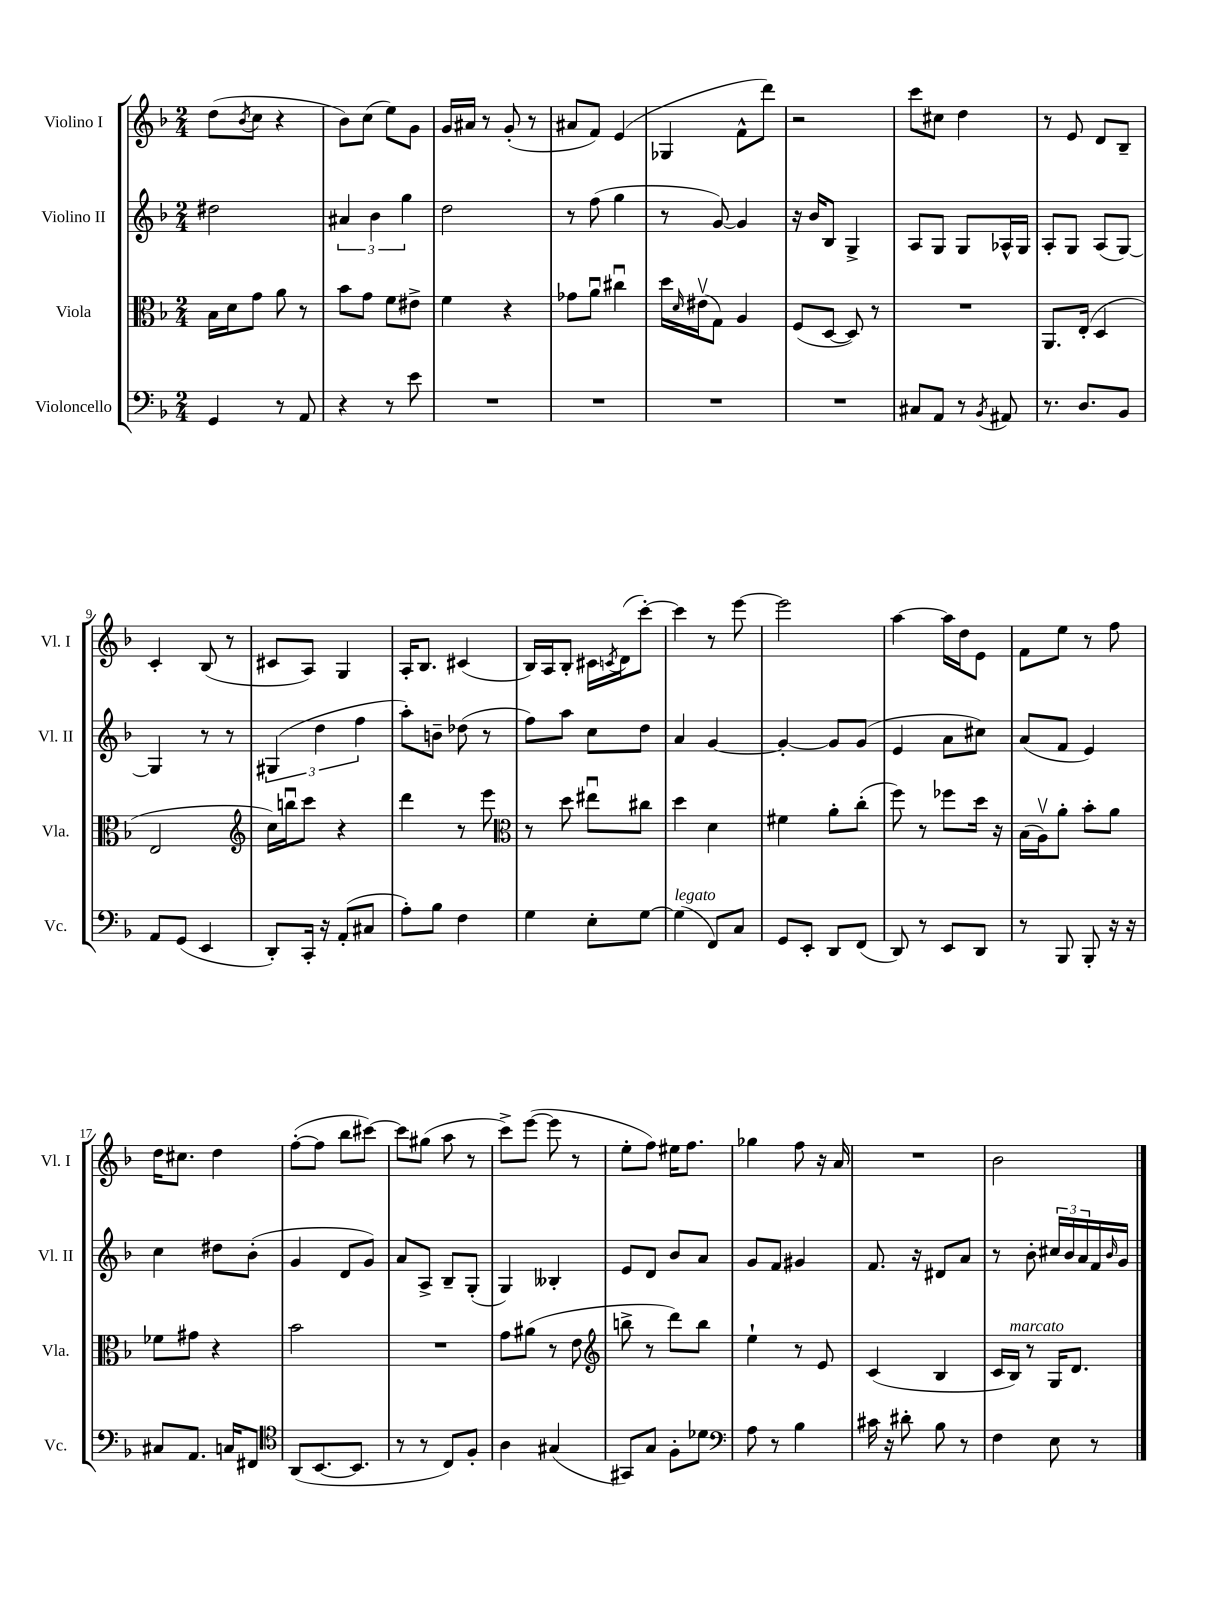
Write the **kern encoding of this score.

**kern	**kern	**kern	**kern
*part4	*part3	*part2	*part1
*staff4	*staff3	*staff2	*staff1
*I"Violoncello	*I"Viola	*I"Violino II	*I"Violino I
*I'Vc.	*I'Vla.	*I'Vl. II	*I'Vl. I
*clefF4	*clefC3	*clefG2	*clefG2
*k[b-]	*k[b-]	*k[b-]	*k[b-]
*M2/4	*M2/4	*M2/4	*M2/4
=1	=1	=1	=1
4GG/	16B-\LL	2dd#X\	(8dd\L
.	16d\J	.	.
.	.	.	8qb-/
.	8g\J	.	8cc\J
8r	8a\	.	4r
8AA/	8r	.	.
=2	=2	=2	=2
4r	8b-\L	6a#X/	8b-\L)
.	8g\J	.	(8cc\J
.	.	6b-\	.
8r	8f\L	.	8ee\L)
.	.	6gg\	.
8e\	8e#X^\J	.	8g\J
=3	=3	=3	=3
2r	4f\	2dd\	16g/LL
.	.	.	16a#X/JJ
.	.	.	8r
.	4r	.	(8g'/
.	.	.	8r
=4	=4	=4	=4
2r	8g-X\L	8r	8a#X/L
.	8au\J	(8ff\	8f/J)
.	4cc#Xu\	4gg\	(4e/
=5	=5	=5	=5
2r	16dd\LL	8r	4G-X/
.	16qqd/	.	.
.	(16e#Xv\J	.	.
.	8G\J)	[8g/)	.
.	4A/	4g/]	8f^^\L
.	.	.	8ddd\J)
=6	=6	=6	=6
2r	(8F/L	16r	2r
.	.	16b-/KL	.
.	[8D/J	8B-/J	.
.	8D/])	4G^/	.
.	8r	.	.
=7	=7	=7	=7
8C#X/L	2r	8A/L	8ccc\L
8AA/J	.	8G/J	8cc#X\J
8r	.	8G/L	4dd\
8qBB-/	.	.	.
8AA#X/	.	16A-X^^/L	.
.	.	16G/JJ	.
=8	=8	=8	=8
8.r	8.AA/L	8A'/L	8r
.	.	8G/J	8e/
8.D/L	(16E'/Jk	.	.
.	4D/	(8A/L	8d/L
8BB-/J	.	[8G/J)	8B-~/J
!!LO:LB:g=z
=9	=9	=9	=9
8AA/L	2E/	4G/]	4c'/
(8GG/J	.	.	.
4EE/	.	8r	(8B-/
.	.	8r	8r
=10	=10	=10	=10
*	*clefG2	*	*
8DD'/L)	16cc\LL)	(6G#X/	8c#X/L
.	16bbnu\J	.	.
16CC'/Jk	8ccc\J	.	8A/J)
.	.	6dd\	.
16r	.	.	.
(8AA'/L	4r	.	4G/
.	.	6ff\	.
8C#X/J	.	.	.
=11	=11	=11	=11
8A'\L)	4ddd\	8aa'\L)	16A'/KL
.	.	.	8.B-/J
8B-\J	.	8bn~\J	.
4F\	8r	(8dd-X\	(4c#X/
.	8eee\	8r	.
=12	=12	=12	=12
*	*clefC3	*	*
4G\	8r	8ff\L)	16B-/LL)
.	.	.	16A/J
.	8dd\	8aa\J	8B-'/J
8E'\L	8ee#Xu\L	8cc\L	16c#X\LL
.	.	.	8qcn/
.	.	.	(16d\J
[8G\J	8cc#X\J	8dd\J	[8ccc'\J)
=13	=13	=13	=13
!LO:TX:a:i:t=legato	!	!	!
(4G\]	4dd\	4a/	4ccc\]
8FF/L)	4d\	[4g/	8r
8C/J	.	.	[8eee\
=14	=14	=14	=14
8GG/L	4f#X\	4g'/_	2eee\]
8EE'/J	.	.	.
8DD/L	8a'\L	8g/L]	.
(8FF/J	(8cc'\J	(8g/J	.
=15	=15	=15	=15
8DD/)	8ff\)	4e/	[4aa\
8r	8r	.	.
8EE/L	8ff-X\L	8a\L	16aa\LL]
.	.	.	16dd\J
8DD/J	16dd\Jk	8cc#X\J)	8e\J
.	16r	.	.
=16	=16	=16	=16
8r	(16B-\LL	(8a/L	8f\L
.	16Av\J)	.	.
8BBB-/	8a'\J	8f/J	8ee\J
8BBB-'/	8b-'\L	4e/)	8r
16r	8a\J	.	8ff\
16r	.	.	.
!!LO:LB:g=z
=17	=17	=17	=17
8C#X/L	8f-X\L	4cc\	16dd\KL
.	.	.	8.cc#X\J
8.AA/J	8g#X\J	.	.
.	4r	8dd#X\L	4dd\
16Cn/KL	.	.	.
8FF#X/J	.	(8b-'\J	.
=18	=18	=18	=18
*clefC4	*	*	*
(8AA/L	2b-\	4g/	([8ff'\L
[8.BB-/	.	.	8ff\J]
.	.	8d/L	8bb-\L
8.BB-/J]	.	.	.
.	.	8g/J)	[8ccc#X\J)
=19	=19	=19	=19
8r	2r	8a/L	8ccc#\L]
8r	.	8A^/J	(8gg#X\J
8C/L)	.	8B-~/L	8aa\
8F'/J	.	(8G'/J	8r
=20	=20	=20	=20
4A\	8g\L	4G/)	8ccc^\L)
.	(8a#X\J	.	([8eee\J
(4G#X/	8r	4B--X'/	8eee\]
.	8e\	.	8r
=21	=21	=21	=21
*	*clefG2	*	*
8GG#X/L)	8bbn^\	8e/L	8ee'\L
8G/J	8r	8d/J	8ff\J)
8F'\L	8ddd\L)	8b-/L	16ee#X\KL
.	.	.	8.ff\J
8d-X\J	8bb\J	8a/J	.
=22	=22	=22	=22
*clefF4	*	*	*
8A\	4ee`\	8g/L	4gg-X\
8r	.	8f/J	.
4B-\	8r	4g#X/	8ff\
.	8e/	.	16r
.	.	.	16a/
=23	=23	=23	=23
16c#X\	(4c/	8.f/	2r
16r	.	.	.
8d#X'\	.	.	.
.	.	16r	.
8B-\	4B-/	8d#X/L	.
8r	.	8a/J	.
=24	=24	=24	=24
4F\	16c/LL	8r	2b-\
!	!LO:TX:a:i:t=marcato	!	!
.	16B-/JJ)	.	.
.	8r	8b-'\	.
8E\	16G/KL	24cc#X/LL	.
.	.	24b-/	.
.	8.d/J	.	.
.	.	24a/	.
8r	.	16f/	.
.	.	16qqb-/	.
.	.	16g/JJ	.
==	==	==	==
*-	*-	*-	*-
